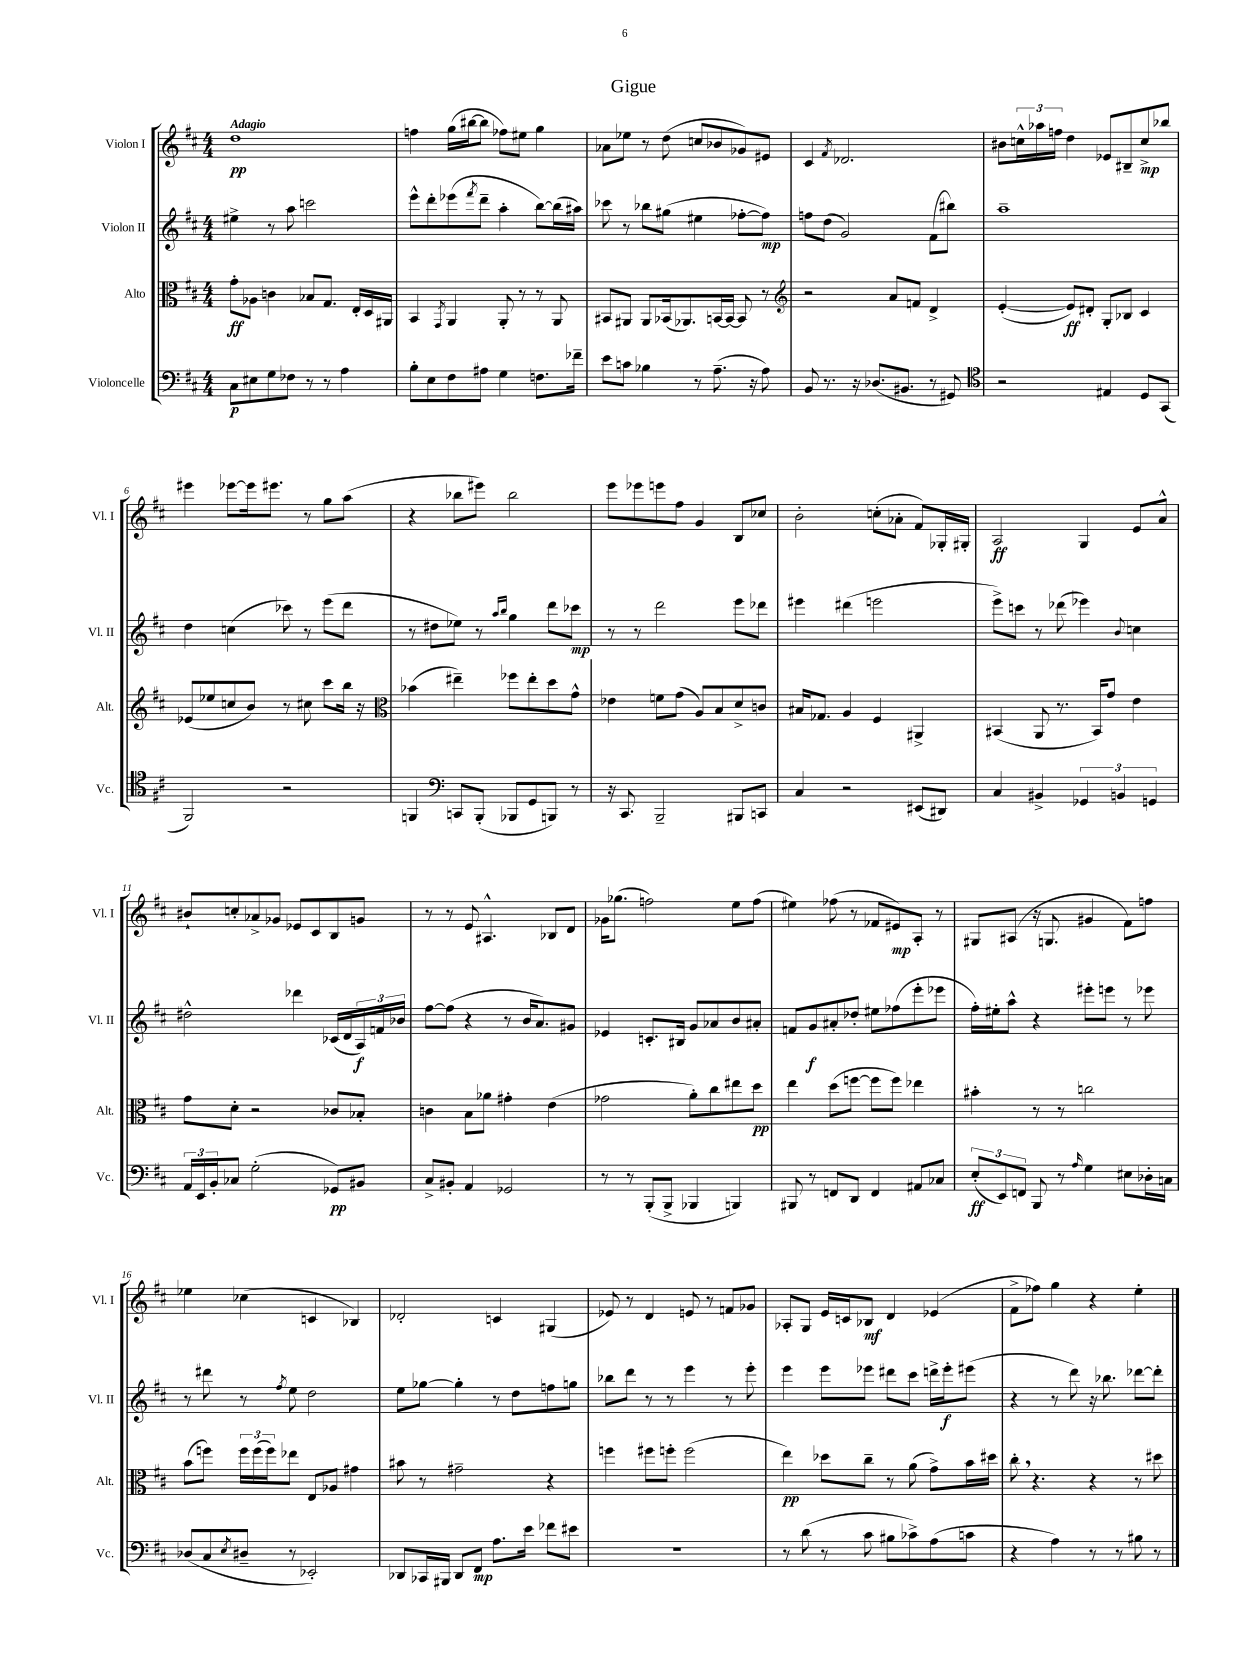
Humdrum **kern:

**kern	**dynam	**kern	**dynam	**kern	**dynam	**kern	**dynam
*part4	*part4	*part3	*part3	*part2	*part2	*part1	*part1
*staff4	*staff4	*staff3	*staff3	*staff2	*staff2	*staff1	*staff1
*I"Violoncelle	*	*I"Alto	*	*I"Violon II	*	*I"Violon I	*
*I'Vc.	*	*I'Alt.	*	*I'Vl. II	*	*I'Vl. I	*
*clefF4	*	*clefC3	*	*clefG2	*	*clefG2	*
*k[f#c#]	*	*k[f#c#]	*	*k[f#c#]	*	*k[f#c#]	*
*M4/4	*	*M4/4	*	*M4/4	*	*M4/4	*
=1	=1	=1	=1	=1	=1	=1	=1
!	!	!	!	!	!	!LO:TX:a:B:t=Adagio	!
8C#\L	p	8g'\L	ff	4ee#X^\	.	1dd	pp
8E#X\	.	8A-X\J	.	.	.	.	.
8G\	.	4cn\	.	8r	.	.	.
8F-X\J	.	.	.	8aa\	.	.	.
8r	.	8B-X/L	.	2cccn\	.	.	.
8r	.	8.G/J	.	.	.	.	.
4A\	.	.	.	.	.	.	.
.	.	16E'/LL	.	.	.	.	.
.	.	16D/	.	.	.	.	.
.	.	16AA#X/JJ	.	.	.	.	.
=2	=2	=2	=2	=2	=2	=2	=2
8B'\L	.	4BB/	.	8eee^^\L	.	4ffn\	.
8E\	.	.	.	8ddd'\	.	.	.
.	.	8qGG/	.	.	.	.	.
8F#\	.	4AA/	.	(8eee-X\	.	(16gg\LL	.
.	.	.	.	.	.	[16bb#X\J	.
.	.	.	.	8qfff#/	.	.	.
8A#X\J	.	.	.	8ddd~\J	.	8bb#\J]	.
4G\	.	8AA'/	.	4aa'\	.	8ff-X\L)	.
.	.	8r	.	.	.	8ee#X\J	.
8.Fn\L	.	8r	.	[8bb\L)	.	4gg\	.
.	.	8AA/	.	(16bb\L]	.	.	.
16f-X~\Jk	.	.	.	16aa#X\JJ)	.	.	.
=3	=3	=3	=3	=3	=3	=3	=3
8e\L	.	8BB#X/L	.	8ccc-X\	.	8a-X\L	.
8cn\J	.	8AA#X/J	.	8r	.	8ee-X\J	.
4B-X\	.	8AA#/L	.	8bb-X\L	.	8r	.
.	.	(16BB-X/k	.	(8gg#X\J	.	(8dd\	.
.	.	8.AA-X/)	.	.	.	.	.
8r	.	.	.	4ee#X\	.	8ccn/L	.
(8.A~\	.	[16BBn/L	.	.	.	8b-X/	.
.	.	16BB/JJ_	.	.	.	.	.
.	.	8BB/]	.	[8ff-X'\L	.	8g-X/)	.
16r	.	.	.	.	.	.	.
8A\)	.	8r	.	8ff-\J])	mp	8e#X/J	.
=4	=4	=4	=4	=4	=4	=4	=4
*	*	*clefG2	*	*	*	*	*
8BB/	.	2r	.	8ffn\L	.	4c#/	.
8.r	.	.	.	(8dd\J	.	.	.
.	.	.	.	.	.	8qf#/	.
.	.	.	.	2g/)	.	2.d-X/	.
16r	.	.	.	.	.	.	.
(8.D-X/L	.	.	.	.	.	.	.
.	.	8a/L	.	.	.	.	.
8.BB#X/J	.	.	.	.	.	.	.
.	.	8fn/J	.	.	.	.	.
8r	.	4d^/	.	(8f#\L	.	.	.
8GG#X/)	.	.	.	8bb#X\J)	.	.	.
=5	=5	=5	=5	=5	=5	=5	=5
*clefC4	*	*	*	*	*	*	*
2r	.	([4e'/	.	1aa~	.	8b#X\L	.
.	.	.	.	.	.	24ccn^^\L	.
.	.	.	.	.	.	24aa-X\	.
.	.	.	.	.	.	24ffn\JJ	.
.	.	8e/L])	ff	.	.	4dd\	.
.	.	8d#X'/J	.	.	.	.	.
4E#X/	.	8G'/L	.	.	.	8e-X/L	.
.	.	8B-X/J	.	.	.	8B#X~/	.
8D/L	.	4c#/	.	.	.	8cc^/	mp
(8GG/J	.	.	.	.	.	8bb-X/J	.
!!LO:LB:g=z
=6	=6	=6	=6	=6	=6	=6	=6
2FF#/)	.	(8e-X/L	.	4dd\	.	4eee#X\	.
.	.	8ee-X/	.	.	.	.	.
.	.	8ccn/	.	(4ccn\	.	[8eee-X\L	.
.	.	8b/J)	.	.	.	16eee-\k]	.
.	.	.	.	.	.	8.eee#X\J	.
2r	.	8r	.	8ccc-X\)	.	.	.
.	.	8cc#X\	.	8r	.	8r	.
.	.	8ccc#\L	.	(8eee\L	.	8gg\L	.
.	.	16bb\Jk	.	8ddd\J	.	(8aa\J	.
.	.	16r	.	.	.	.	.
=7	=7	=7	=7	=7	=7	=7	=7
*	*	*clefC3	*	*	*	*	*
4FFn/	.	(4b-X\	.	8r	.	4r	.
.	.	.	.	8dd#X\L	.	.	.
*clefF4	*	*	*	*	*	*	*
8CCn/L	.	4ee#X~\)	.	8ee-X\J)	.	8bb-X\L	.
(8BBB'/J	.	.	.	8r	.	8eee#X\J)	.
.	.	.	.	16qqaa/LL	.	.	.
.	.	.	.	16qqbb/JJ	.	.	.
8BBB-X/L	.	8ff-X\L	.	4gg\	.	2bb-\	.
8GG/	.	8ee#'\	.	.	.	.	.
8BBBn/J)	.	8dd\	.	8ddd\L	.	.	.
8r	.	8g^^\J	.	8ccc-X\J	mp	.	.
=8	=8	=8	=8	=8	=8	=8	=8
16r	.	4e-X\	.	8r	.	8eee\L	.
8.CC#/	.	.	.	.	.	.	.
.	.	.	.	8r	.	8eee-X\	.
2BBB~/	.	8fn\L	.	2ddd\	.	8eeen\	.
.	.	(8g\J	.	.	.	8ff#\J	.
.	.	8A/L)	.	.	.	4g/	.
.	.	8B/	.	.	.	.	.
8BBB#X/L	.	8d^/	.	8eee\L	.	8B/L	.
8CCn/J	.	8cn/J	.	8ddd-X\J	.	8cc-X/J	.
=9	=9	=9	=9	=9	=9	=9	=9
4C#/	.	16B#X/KL	.	4eee#X\	.	2b'\	.
.	.	8.G-X/J	.	.	.	.	.
2r	.	4A/	.	(4ddd#X\	.	.	.
.	.	4F#/	.	2eeen\	.	(8ccn'\L	.
.	.	.	.	.	.	8a-X'\J	.
(8EE#X/L	.	4AA#X^/	.	.	.	8f#/L)	.
8DD#X/J)	.	.	.	.	.	16G-X'/L	.
.	.	.	.	.	.	16G#X'/JJ	.
=10	=10	=10	=10	=10	=10	=10	=10
4C#/	.	(4BB#X/	.	8eee^\L)	.	2A/	ff
.	.	.	.	8cccn\J	.	.	.
4BB#X^/	.	8AA/	.	8r	.	.	.
.	.	8.r	.	(8ddd-X\	.	.	.
6GG-X/	.	.	.	4eee-X\)	.	4G/	.
.	.	16BB#/KL)	.	.	.	.	.
.	.	8g/J	.	.	.	.	.
6BBn/	.	.	.	.	.	.	.
.	.	.	.	8qqb/	.	.	.
.	.	4e\	.	4ccn\	.	8e/L	.
6GGn/	.	.	.	.	.	.	.
.	.	.	.	.	.	8a^^/J	.
!!LO:LB:g=z
=11	=11	=11	=11	=11	=11	=11	=11
24AA/LL	.	8g\L	.	2dd#X^^\	.	8b#X`/L	.
24EE/	.	.	.	.	.	.	.
24BB'/J	.	.	.	.	.	.	.
8C-X/J	.	8d'\J	.	.	.	8ccn'/	.
(2G'\	.	2r	.	.	.	8a-X^/	.
.	.	.	.	.	.	8g-X/J	.
.	.	.	.	4ddd-X\	.	8e-X/L	.
.	.	.	.	.	.	8c#/	.
8GG-X/L)	pp	8c-X/L	.	(16c-X/LL	.	8B/	.
.	.	.	.	16d/	.	.	.
8BB#X/J	.	8B-X'/J	.	24A/)	f	8gn/J	.
.	.	.	.	24fn/	.	.	.
.	.	.	.	24b-X/JJ	.	.	.
=12	=12	=12	=12	=12	=12	=12	=12
8C#^/L	.	4cn\	.	[8ff#\L	.	8r	.
8BB#X'/J	.	.	.	(8ff#\J]	.	8r	.
4AA/	.	8B\L	.	4r	.	8e/	.
.	.	8a-X\J	.	.	.	4.A#X^^/	.
2GG-X/	.	4g#X'\	.	8r	.	.	.
.	.	.	.	16b/KL	.	.	.
.	.	.	.	8.a/)	.	.	.
.	.	(4e\	.	.	.	8B-X/L	.
.	.	.	.	8g#X/J	.	8d/J	.
=13	=13	=13	=13	=13	=13	=13	=13
8r	.	2g-X\	.	4e-X/	.	16g-X\KL	.
.	.	.	.	.	.	(8.gg-X\J	.
8r	.	.	.	.	.	.	.
(8BBB'/L	.	.	.	8.cn'/L	.	2ffn\)	.
8BBB^/J	.	.	.	.	.	.	.
.	.	.	.	16B#X/Jk	.	.	.
4BBB-X/	.	8a'\L)	.	8g/L	.	.	.
.	.	8cc#\	.	8a-X/	.	.	.
4BBBn/)	.	8ee#X\	.	8b/	.	8ee\L	.
.	.	8dd\J	pp	8a#X'/J	.	(8ff\J	.
=14	=14	=14	=14	=14	=14	=14	=14
8BBB#X/	.	4ee\	.	8fn/L	.	4ee#X\)	.
8r	.	.	.	8g/	f	.	.
8FFn/L	.	(8dd\L	.	8a#X'/	.	(8ff-X\	.
8DD/J	.	[8ffn\J	.	8dd-X'/J	.	8r	.
4FF/	.	8ff\L]	.	8ee#X\L	.	8f-X/L	.
.	.	8ff\J)	.	(8ff-X\	.	8e#X/)	mp
8AA#X/L	.	4ee-X\	.	8eee'\	.	8A'/J	.
8C-X/J	.	.	.	8eee-X\J	.	8r	.
=15	=15	=15	=15	=15	=15	=15	=15
(12E'/L	ff	4b#X'\	.	16ff#'\LL)	.	8G#X/L	.
.	.	.	.	16ee#X'\J	.	.	.
12EE/)	.	.	.	.	.	.	.
.	.	.	.	8aa^^\J	.	(8A#X/J	.
12FFn/J	.	.	.	.	.	.	.
8BBB/	.	8r	.	4r	.	16r	.
.	.	.	.	.	.	8.Gn/	.
8r	.	8r	.	.	.	.	.
16qqA/	.	.	.	.	.	.	.
4G\	.	2ccn\	.	8eee#X'\L	.	4g#X/	.
.	.	.	.	8eeen\J	.	.	.
8E#X\L	.	.	.	8r	.	8f#\L)	.
16D-X'\L	.	.	.	8eee-X\	.	8ffn\J	.
16Cn\JJ	.	.	.	.	.	.	.
!!LO:LB:g=z
=16	=16	=16	=16	=16	=16	=16	=16
(8D-X/L	.	(8b\L	.	8r	.	4ee-X\	.
8C#/	.	8ffn\J)	.	8ddd#X\	.	.	.
8qE/	.	.	.	.	.	.	.
8D#X~/J	.	24ff\LL	.	8r	.	(4cc-X\	.
.	.	(24ff\	.	.	.	.	.
.	.	24ff\J)	.	.	.	.	.
.	.	.	.	8qff#/	.	.	.
8r	.	8ee-X\J	.	8ee\	.	.	.
2EE-X'/)	.	8E/L	.	2dd\	.	4cn/	.
.	.	8A-X/J	.	.	.	.	.
.	.	4g#X\	.	.	.	4B-X/)	.
=17	=17	=17	=17	=17	=17	=17	=17
8DD-X/L	.	8b#X\	.	8ee\L	.	2d-X'/	.
16CC-X/L	.	8r	.	[8gg-X\J	.	.	.
16BBB#X/JJ	.	.	.	.	.	.	.
8DD-/L	.	2g#X~\	.	4gg-'\]	.	.	.
8FF#/J	mp	.	.	.	.	.	.
8.A\L	.	.	.	8r	.	4cn/	.
.	.	.	.	8dd\L	.	.	.
16e\Jk	.	.	.	.	.	.	.
8f-X\L	.	4r	.	8ffn\	.	(4G#X/	.
8e#X\J	.	.	.	8ggn\J	.	.	.
=18	=18	=18	=18	=18	=18	=18	=18
1r	.	4ffn\	.	8bb-X\L	.	8e-X/)	.
.	.	.	.	8ddd\J	.	8r	.
.	.	8ff#X\L	.	8r	.	4d/	.
.	.	8ffn'\J	.	8r	.	.	.
.	.	(2ff\	.	4eee\	.	8en/	.
.	.	.	.	.	.	8r	.
.	.	.	.	8r	.	8fn/L	.
.	.	.	.	8eee'\	.	8g-X/J	.
=19	=19	=19	=19	=19	=19	=19	=19
8r	.	4ee\)	pp	4eee\	.	8A-X'/L	.
(8d\	.	.	.	.	.	8G/J	.
8r	.	8dd-X\L	.	8eee\L	.	16e/LL	.
.	.	.	.	.	.	16cn/J	.
8c#\	.	8cc#~\J	.	8eee-X\J	.	8B-X/J	mf
8B#X\L	.	8r	.	8ddd#X\L	.	4d/	.
8c-X^\)	.	(8a\	.	8ccc#\J	.	.	.
(8A\	.	8g^\L)	.	16dddn^\LL	.	(4e-X/	.
.	.	.	.	16eee-'\J	f	.	.
8cn\J	.	16b\L	.	(8eee#X\J	.	.	.
.	.	16dd#X\JJ	.	.	.	.	.
=20	=20	=20	=20	=20	=20	=20	=20
4r	.	8cc#',\	.	4r	.	8f#^\L	.
.	.	4.r	.	.	.	8ff-X\J)	.
4A\)	.	.	.	8r	.	4gg\	.
.	.	.	.	8ddd\)	.	.	.
8r	.	4r	.	16r	.	4r	.
.	.	.	.	8.bb-X\	.	.	.
8r	.	.	.	.	.	.	.
8B#X\	.	8r	.	[8ddd-X\L	.	4ee'\	.
8r	.	8dd#X\	.	8ddd-'\J]	.	.	.
==	==	==	==	==	==	==	==
*-	*-	*-	*-	*-	*-	*-	*-
